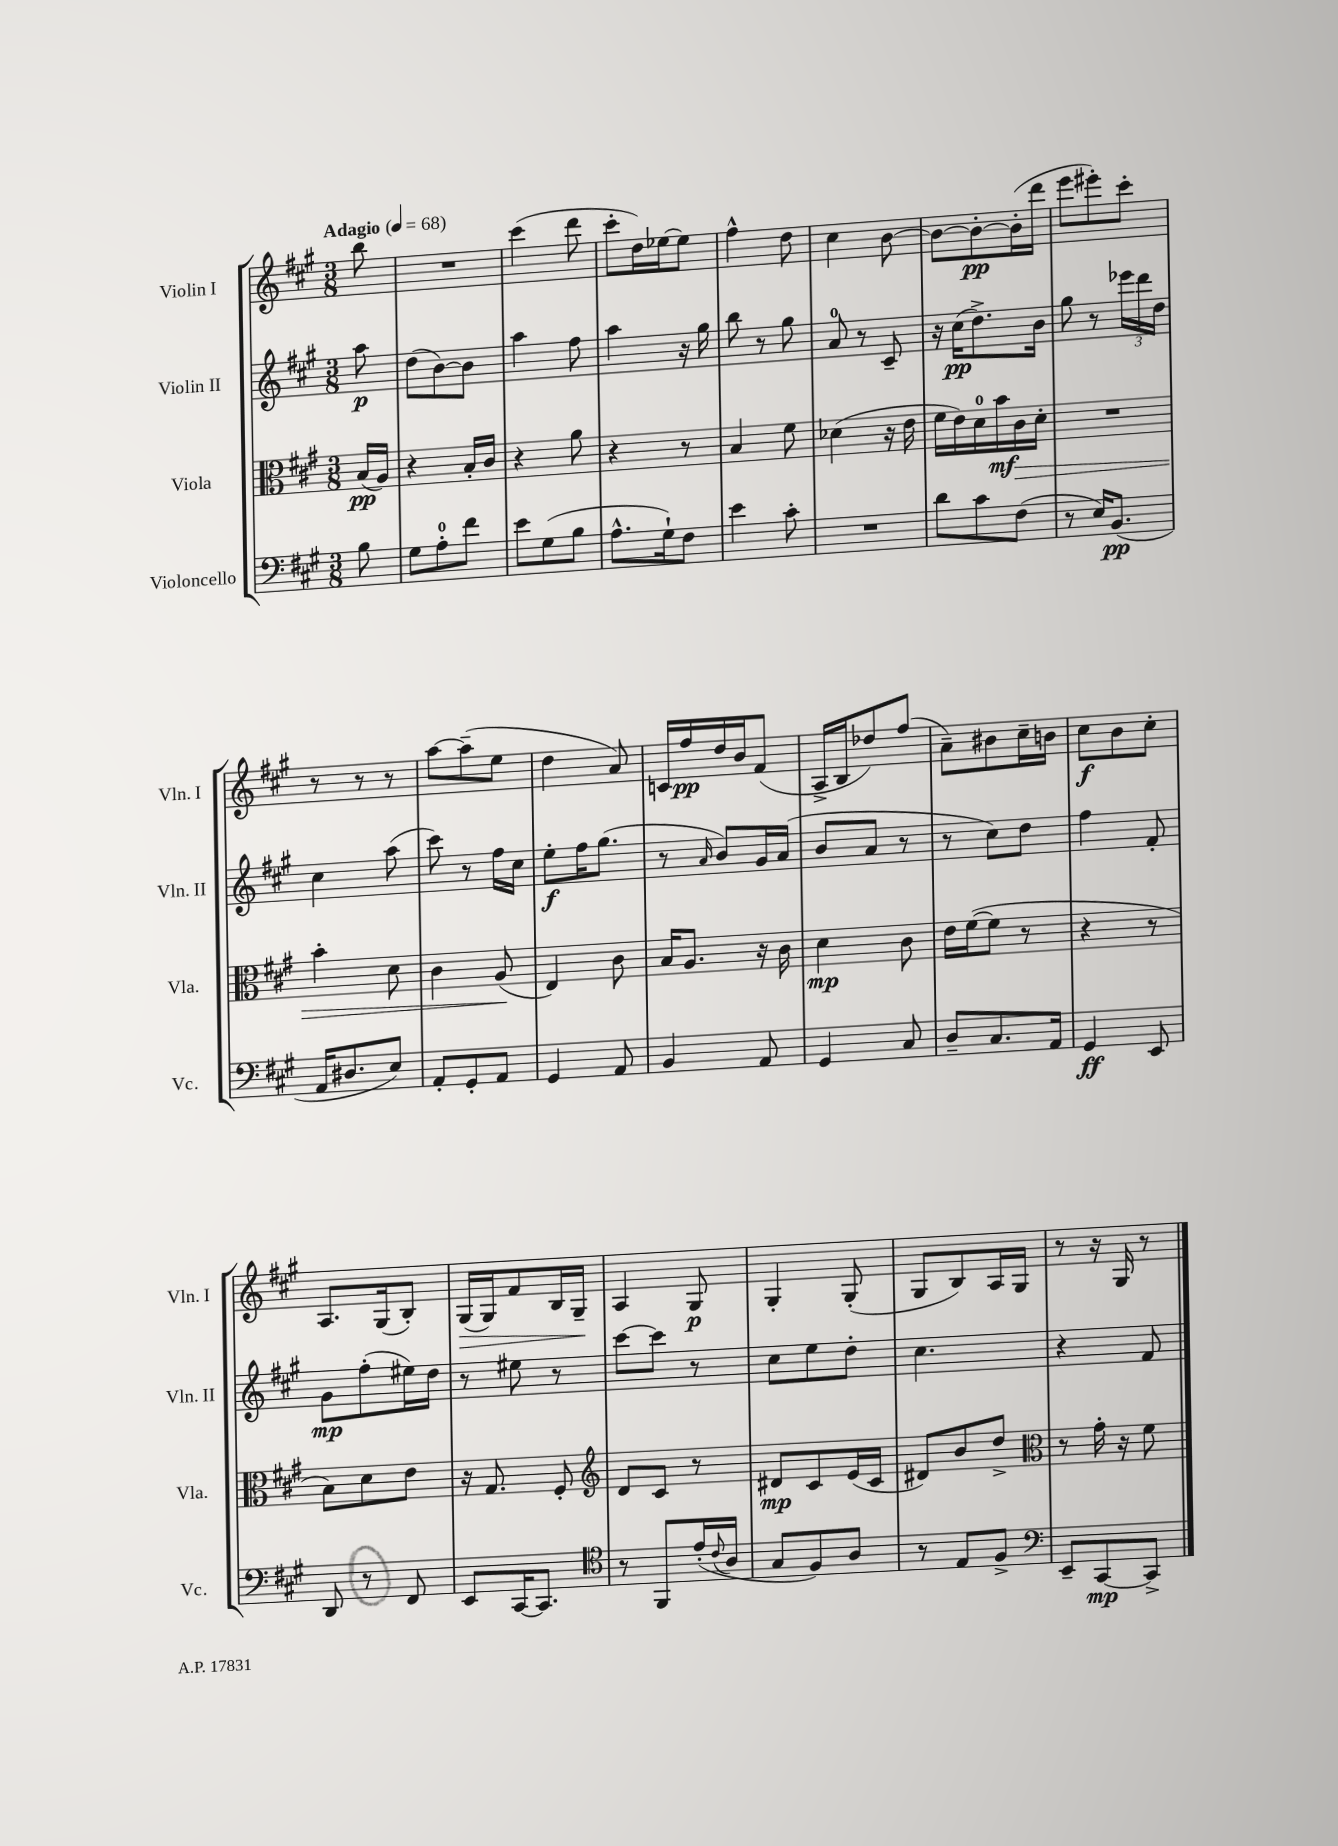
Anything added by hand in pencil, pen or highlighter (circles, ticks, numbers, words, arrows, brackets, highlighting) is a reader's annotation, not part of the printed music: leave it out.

**kern	**dynam	**kern	**dynam	**kern	**dynam	**kern	**dynam
*part4	*part4	*part3	*part3	*part2	*part2	*part1	*part1
*staff4	*staff4	*staff3	*staff3	*staff2	*staff2	*staff1	*staff1
*I"Violoncello	*	*I"Viola	*	*I"Violin II	*	*I"Violin I	*
*I'Vc.	*	*I'Vla.	*	*I'Vln. II	*	*I'Vln. I	*
*clefF4	*	*clefC3	*	*clefG2	*	*clefG2	*
*k[f#c#g#]	*	*k[f#c#g#]	*	*k[f#c#g#]	*	*k[f#c#g#]	*
*M3/8	*	*M3/8	*	*M3/8	*	*M3/8	*
*MM68	*	*MM68	*	*MM68	*	*MM68	*
=	=	=	=	=	=	=	=
!	!	!	!	!	!	!LO:TX:a:B:t=Adagio	!
8B\	.	(16B/LL	pp	8aa\	p	8bb\	.
.	.	16A/JJ)	.	.	.	.	.
=1	=1	=1	=1	=1	=1	=1	=1
8G#\L	.	4r	.	(8dd\L	.	4.r	.
8A'\	.	.	.	[8b\)	.	.	.
8f#\J	.	16B'/LL	.	8b\J]	.	.	.
.	.	16c#/JJ	.	.	.	.	.
=2	=2	=2	=2	=2	=2	=2	=2
8e\L	.	4r	.	4aa\	.	(4ccc#\	.
(8G#\	.	.	.	.	.	.	.
8B\J	.	8a\	.	8ff#\	.	8ddd\	.
=3	=3	=3	=3	=3	=3	=3	=3
8.A^^\L	.	4r	.	4aa\	.	8ccc#'\L	.
.	.	.	.	.	.	16dd\L)	.
16G#`\k)	.	.	.	.	.	[16ee-X\J	.
8F#\J	.	8r	.	16r	.	8ee-\J]	.
.	.	.	.	16gg#\	.	.	.
=4	=4	=4	=4	=4	=4	=4	=4
4e\	.	4B/	.	8bb\	.	4ff#^^\	.
.	.	.	.	8r	.	.	.
8c#'\	.	8f#\	.	8gg#\	.	8dd\	.
=5	=5	=5	=5	=5	=5	=5	=5
4.r	.	(4d-X\	.	8a/	.	4cc#\	.
.	.	.	.	8r	.	.	.
.	.	16r	.	8c#~/	.	[8b\	.
.	.	16e\	.	.	.	.	.
=6	=6	=6	=6	=6	=6	=6	=6
8d\L	.	16f#\LL	.	16r	.	8b\L_	.
.	.	16e\)	.	(16cc#\KL	pp	.	.
8c#\	.	16d\	.	8.dd^\)	.	8b'\_	pp
.	.	16b\	mf	.	.	.	.
!	!	!	!LO:HP:b	!	!	!	!
(8F#\J	.	16c#\	>	.	.	(16b'\L]	.
.	.	16d'\JJ	.	16b\Jk	.	16ddd\JJ	.
=7	=7	=7	=7	=7	=7	=7	=7
8r	.	4.r	.	8gg#\	.	8eee\L	.
16E/KL)	.	.	.	8r	.	8eee#X'\)	.
(8.BB/J	pp	.	.	.	.	.	.
.	.	.	.	24eee-X\LL	.	8ccc#'\J	.
.	.	.	.	24ddd\	.	.	.
.	.	.	.	24dd\JJ	.	.	.
!!LO:LB:g=z
=8	=8	=8	=8	=8	=8	=8	=8
16AA/KL	.	4b'\	.	4cc#\	.	8r	.
8.D#X/	.	.	.	.	.	.	.
.	.	.	.	.	.	8r	.
8E/J)	.	8d\	.	(8aa\	.	8r	.
=9	=9	=9	=9	=9	=9	=9	=9
8AA'/L	.	4c#\	.	8ccc#\)	.	[8aa\L	.
8GG#'/	.	.	.	8r	.	(8aa~\]	.
8AA/J	.	(8A/	.	16ff#\LL	.	8ee\J	.
.	.	.	.	16cc#\JJ	.	.	.
.	.	.	]	.	.	.	.
=10	=10	=10	=10	=10	=10	=10	=10
4GG#/	.	4E/)	.	8ee'\L	f	4dd\	.
.	.	.	.	16ff#\K	.	.	.
.	.	.	.	(8.gg#\J	.	.	.
8AA/	.	8c#\	.	.	.	8a/)	.
=11	=11	=11	=11	=11	=11	=11	=11
4BB/	.	16B/KL	.	8r	.	16cn/LL	.
.	.	8.A/J	.	.	.	16ff#/	pp
.	.	.	.	16qqa/	.	.	.
.	.	.	.	8b/L)	.	16dd/	.
.	.	.	.	.	.	16b/J	.
8AA/	.	16r	.	16g#/L	.	(8f#/J	.
.	.	16c#\	.	(16a/JJ	.	.	.
=12	=12	=12	=12	=12	=12	=12	=12
4GG#/	.	4d\	mp	8b/L	.	16A^/LL	.
.	.	.	.	.	.	16B/J	.
.	.	.	.	8a/J	.	8dd-X/)	.
8C#/	.	8c#\	.	8r	.	(8ff#/J	.
=13	=13	=13	=13	=13	=13	=13	=13
8D~/L	.	16e\LL	.	8r	.	8a~\L)	.
.	.	([16f#\J	.	.	.	.	.
8.C#/	.	8f#\J]	.	8cc#\L)	.	8b#X\	.
.	.	8r	.	8dd\J	.	16cc#~\L	.
16AA/Jk	.	.	.	.	.	16bn\JJ	.
=14	=14	=14	=14	=14	=14	=14	=14
4GG#/	ff	4r	.	4ff#\	.	8cc#\L	f
.	.	.	.	.	.	8b\	.
8EE/	.	8r	.	8f#'/	.	8cc#'\J	.
!!LO:LB:g=z
=15	=15	=15	=15	=15	=15	=15	=15
8DD/	.	8B\L)	.	8g#\L	mp	8.A/L	.
8r	.	8d\	.	(8ff#'\	.	.	.
.	.	.	.	.	.	(16G#/k	.
8FF#/	.	8e\J	.	16ee#X\L)	.	8B'/J)	.
.	.	.	.	16dd\JJ	.	.	.
=16	=16	=16	=16	=16	=16	=16	=16
!	!	!	!	!	!	!	!LO:HP:b
8EE/L	.	16r	.	8r	.	(16G#/LL	>
.	.	8.G#/	.	.	.	16G#/J)	.
[16CC#/K	.	.	.	8ee#X\	.	8f#/	.
8.CC#/J]	.	.	.	.	.	.	.
.	.	8F#'/	.	8r	.	16B/L	.
.	.	.	.	.	.	16G#~/JJ	.
.	.	.	.	.	.	.	]
=17	=17	=17	=17	=17	=17	=17	=17
*clefC4	*	*clefG2	*	*	*	*	*
8r	.	8d/L	.	[8ccc#\L	.	4A/	.
8FF#/L	.	8c#/J	.	8ccc#\J]	.	.	.
(16e'/L	.	8r	.	8r	.	8G#/	p
8qqc#/	.	.	.	.	.	.	.
16A/JJ	.	.	.	.	.	.	.
=18	=18	=18	=18	=18	=18	=18	=18
8G#/L	.	8d#X/L	mp	8cc#\L	.	4G#'/	.
8F#/)	.	8c#/	.	8ee\	.	.	.
8A/J	.	(16e/L	.	8dd'\J	.	(8G#'/	.
.	.	16c#/JJ	.	.	.	.	.
=19	=19	=19	=19	=19	=19	=19	=19
8r	.	8d#X/L)	.	4.cc#\	.	8G#/L	.
8E/L	.	8b/	.	.	.	8B/)	.
8F#^/J	.	8dd^/J	.	.	.	16A/L	.
.	.	.	.	.	.	16G#/JJ	.
=20	=20	=20	=20	=20	=20	=20	=20
*clefF4	*	*clefC3	*	*	*	*	*
8EE~/L	.	8r	.	4r	.	8r	.
[8CC#/	mp	16g#'\	.	.	.	16r	.
.	.	16r	.	.	.	16G#/	.
8CC#^/J]	.	8f#\	.	8f#/	.	8r	.
==	==	==	==	==	==	==	==
*-	*-	*-	*-	*-	*-	*-	*-
